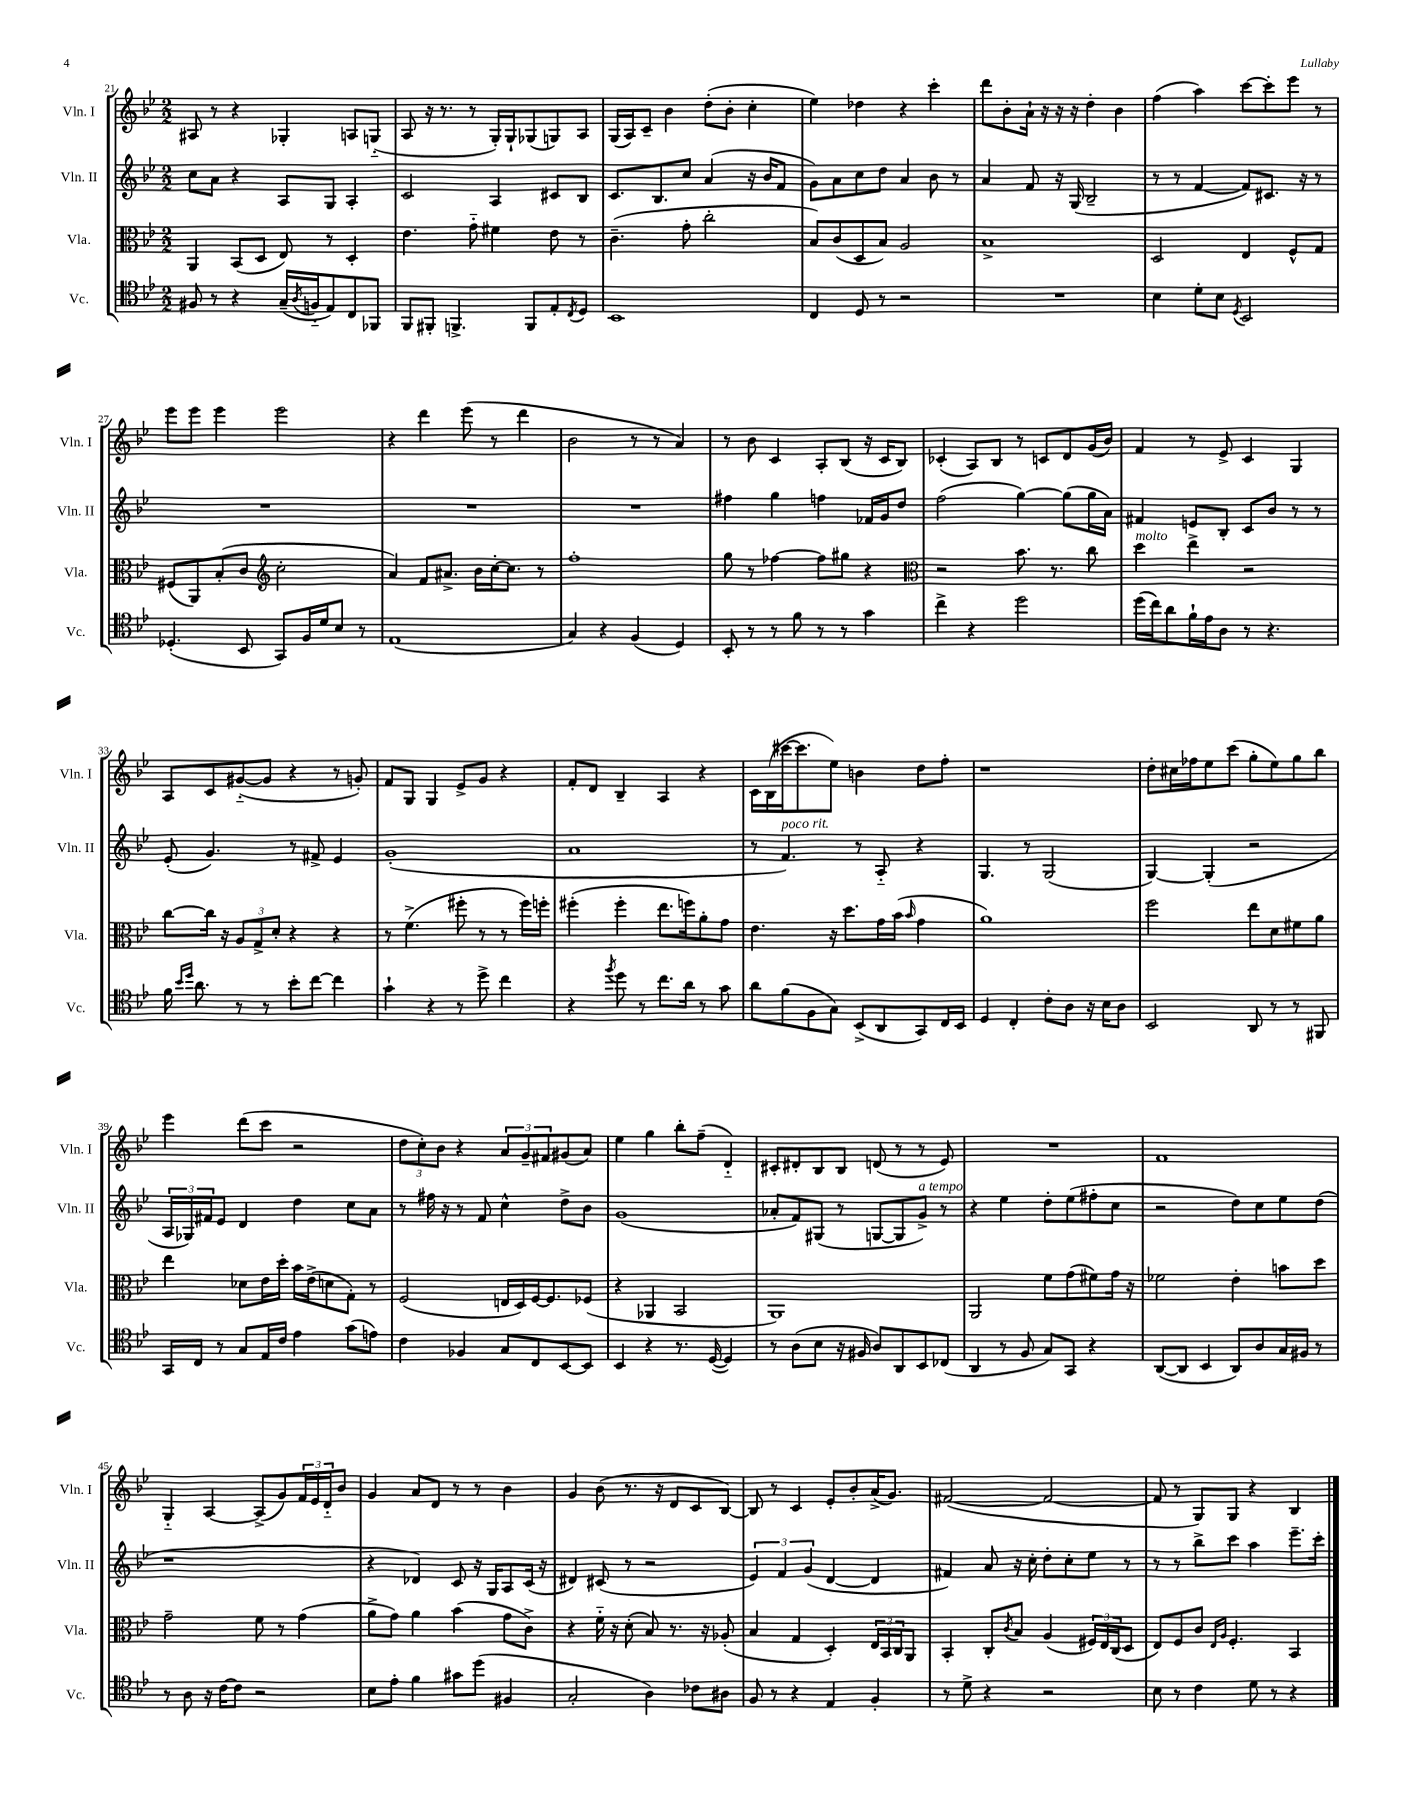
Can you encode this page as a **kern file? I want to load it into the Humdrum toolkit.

**kern	**kern	**kern	**kern
*staff4	*staff3	*staff2	*staff1
*clefC4	*clefC3	*clefG2	*clefG2
*k[b-e-]	*k[b-e-]	*k[b-e-]	*k[b-e-]
*M2/2	*M2/2	*M2/2	*M2/2
8F#	4AA	8cc	8A#
8r	.	8a	8r
4r	(8BB-	4r	4r
.	8D	.	.
(16G~	8E-)	8A	4G-'
8qA	.	.	.
16F'~	.	.	.
8E-)	8r	8G	.
8C	4D'	4A'	8A
8FF-	.	.	(8G'~
=	=	=	=
8FF	4.e-	2c	8A
8FF#'	.	.	16r
.	.	.	8.r
4.FF^	.	.	.
.	8g'~	.	8r
.	4f#	4A	16G')
.	.	.	16G`
8FF	.	.	(8G-
8E-'	8e-	8c#	8G)
8qC	.	.	.
8D	8r	8B-	8A
=	=	=	=
1BB-	(4.c~	8.c	(16G
.	.	.	16A)
.	.	.	8c~
.	.	8.B-	.
.	.	.	4b-
.	8g'	8cc	.
.	2cc'	(4a	(8dd'
.	.	.	8b-'
.	.	16r	4cc'
.	.	16b-	.
.	.	8f	.
=	=	=	=
4C	8B-)	8g)	4ee-)
.	(8c	8a	.
8D	8D	8cc	4dd-
8r	8B-)	8dd	.
2r	2A	4a	4r
.	.	8b-	4ccc'
.	.	8r	.
=	=	=	=
1r	1B-^	4a	8ddd
.	.	.	8b-'
.	.	8f	16a`
.	.	.	16r
.	.	16r	16r
.	.	(16G	16r
.	.	2B-~	4dd'
.	.	.	4b-
=	=	=	=
4B-	2D	8r	(4ff
.	.	8r	.
8d'	.	[4f	4aa)
8B-	.	.	.
8qD	.	.	.
2BB-	4E-	8f])	[8ccc
.	.	8.c#	8ccc']
.	8F^^	.	8eee-
.	.	16r	.
.	8G	8r	8r
=	=	=	=
(4.D-'	(8F#	1r	8eee-
.	8AA)	.	8eee-
.	(8B-'	.	4eee-
8BB-	8c	.	.
*	*clefG2	*	*
8GG)	2cc'	.	2eee-
16F	.	.	.
16d	.	.	.
8B-	.	.	.
8r	.	.	.
=	=	=	=
(1E-	4a)	1r	4r
.	8f	.	4ddd
.	8.a#^	.	.
.	.	.	(8eee-
.	16b-	.	.
.	[16cc'	.	8r
.	8.cc]	.	.
.	.	.	4ddd
.	8r	.	.
=	=	=	=
4G)	1ff'	1r	2b-
4r	.	.	.
(4F	.	.	8r
.	.	.	8r
4D)	.	.	4a)
=	=	=	=
8BB-'	8gg	4ff#	8r
8r	8r	.	8b-
8r	[4ff-	4gg	4c
8f	.	.	.
8r	8ff-]	4ff	8A'
8r	8gg#	.	(8B-
4g	4r	16f-	16r
.	.	16g	16c
.	.	8dd	8B-)
=	=	=	=
*	*clefC3	*	*
4cc^	2r	(2ff	(4c-'
4r	.	.	8A)
.	.	.	8B-
2dd	8.b-	[4gg)	8r
.	.	.	8c
.	8.r	.	.
.	.	(8gg]	8d
.	8cc	16gg	(16g
.	.	16a)	16b-)
=	=	=	=
(16dd	4dd	4f#	4f
16cc)	.	.	.
8a	.	.	.
16f`	4ee-^	8e	8r
16e-	.	.	.
8A	.	8B-'	8e-^
8r	2r	8c	4c
4.r	.	8b-	.
.	.	8r	4G
.	.	8r	.
=	=	=	=
16f	[8cc	(8e-'	8A
16qqb-	.	.	.
16qqdd	.	.	.
8.a	.	.	.
.	16cc]	4.g)	8c
.	16r	.	.
8r	12A	.	([8g#'~
.	12G^	.	.
8r	.	.	8g#]
.	12d'	.	.
8b-'	4r	8r	4r
[8cc	.	8f#^	.
4cc]	4r	4e-	8r
.	.	.	8g')
=	=	=	=
4g`	8r	(1g'	8f
.	(4.f^	.	8G
4r	.	.	4G
8r	8ff#'	.	8e-^
8dd^	8r	.	8g
4cc	8r	.	4r
.	16ff#)	.	.
.	16ff'	.	.
=	=	=	=
4r	(4ff#'	1a	8f'
.	.	.	8d
8qff	.	.	.
8dd	4ff#'	.	4B-~
8r	.	.	.
8.cc	8.ee-	.	4A
16a	16ff)	.	.
8r	8a'	.	4r
8g	8g	.	.
=	=	=	=
8a	4.e-	8r	16c
.	.	.	(16B-
(8f	.	4.f)	[16ccc#
.	.	.	8.ccc#]
8F	.	.	.
8G)	16r	.	8ee-)
.	8.dd	.	.
(8BB-^	.	8r	4b
8AA	16g	8A'~	.
.	(16b-	.	.
.	16qqb-	.	.
8GG)	4g	4r	8dd
16C	.	.	8ff'
16BB-	.	.	.
=	=	=	=
4D	1a)	4.G	1r
4C'	.	.	.
.	.	8r	.
8c'	.	(2G	.
8A	.	.	.
16r	.	.	.
16B-	.	.	.
8A	.	.	.
=	=	=	=
2BB-	2ff	[4G)	8dd'
.	.	.	16cc#
.	.	.	16ff-
.	.	(4G']	8ee-
.	.	.	(8ccc
8AA	8ee-	2r	8gg'
8r	8d	.	8ee-)
8r	8f#	.	8gg
8FF#	8a	.	8bb-
=	=	=	=
16GG	4ee-	24A	4eee-
.	.	24G-)	.
16C	.	.	.
.	.	24f#	.
8r	.	8e-	.
8G	8d-	4d	(8ddd
16E-	16e-	.	8ccc
16c	16dd'	.	.
4e-	16b-	4dd	2r
.	(16e-^	.	.
.	8d	.	.
(8g	8G')	8cc	.
8e)	8r	8a	.
=	=	=	=
4c	(2F	8r	12dd
.	.	.	12cc')
.	.	16ff#	.
.	.	.	12b-
.	.	16r	.
4F-	.	8r	4r
.	.	8f	.
8G	16E	4cc^^	12a
.	16D)	.	.
.	.	.	12g~
8C	[16F	.	.
.	.	.	12f#
.	8.F]	.	.
[8BB-	.	8dd^	(8g#
8BB-]	(8F-	8b-	8a)
=	=	=	=
4BB-	4r	(1g	4ee-
4r	4AA-	.	4gg
8.r	2BB-	.	8bb-'
.	.	.	(8ff~
([16D	.	.	.
4D])	.	.	4d'~)
=	=	=	=
8r	1AA)	8a-'	8c#'
(8A	.	8f)	8d#'
8B-	.	(8G#	8B-
16r	.	8r	8B-
16F#	.	.	.
8A)	.	[8G	(8d
8AA	.	8G]	8r
8BB-	.	8g^)	8r
(8C-	.	8r	8e-)
=	=	=	=
4AA	2AA	4r	1r
8r	.	4ee-	.
8F	.	.	.
8G)	8f	8dd'	.
8GG	(8g	(8ee-	.
4r	8f#)	8ff#'	.
.	16g	8cc	.
.	16r	.	.
=	=	=	=
([8AA	2f-	2r	1f
8AA]	.	.	.
4BB-	.	.	.
8AA)	4e-'	8dd)	.
8A	.	8cc	.
16G	8b	8ee-	.
16F#	.	.	.
8r	8dd	(8dd	.
=	=	=	=
8r	2g~	1r	4G'~
8A	.	.	.
16r	.	.	[4A
[16c	.	.	.
8c]	.	.	.
2r	8f	.	(8A^]
.	8r	.	8g)
.	(4g	.	24f
.	.	.	24e-
.	.	.	24d'~
.	.	.	8b-
=	=	=	=
8B-	8a^	4r	4g
8e-'	8g)	.	.
4f	4a	4d-)	8a
.	.	.	8d
8g#	(4b-	8c	8r
(8dd	.	16r	8r
.	.	16G	.
4F#	8g	8A	4b-
.	8c^)	(16c	.
.	.	16r	.
=	=	=	=
2G'	4r	4d#)	4g
.	16f'~	(8c#	(8b-
.	16r	.	.
.	(8d'	8r	8.r
4A)	8B-)	2r	.
.	.	.	16r
.	8.r	.	8d
8c-	.	.	8c
.	16r	.	.
8A#	(8A-'	.	[8B-)
=	=	=	=
8F	4B-	6e-)	8B-]
8r	.	.	8r
.	.	6f	.
4r	4G	.	4c
.	.	(6g	.
4E-	4D')	[4d	8e-'
.	.	.	8b-'
4F'	24E-	4d]	(16a^
.	24BB-	.	.
.	.	.	8.g)
.	24C	.	.
.	8AA	.	.
=	=	=	=
8r	4BB-'	4f#)	([2f#
8d^	.	.	.
4r	8C'	8a	.
.	8qc	.	.
.	8B-	16r	.
.	.	16cc'	.
2r	(4A	8dd'	2f#_
.	.	8cc'	.
.	24F#)	8ee-	.
.	24E-	.	.
.	(24C	.	.
.	8D	8r	.
=	=	=	=
8B-	8E-)	8r	8f#]
8r	8F	8r	8r
4c	8c	8bb-^	8G)
.	16qqE-	.	.
.	16qqA	.	.
.	4.F'	8ccc	8G
8d	.	4aa	4r
8r	.	.	.
4r	4BB-	8.eee-~	4B-
.	.	16ccc'	.
==	==	==	==
*-	*-	*-	*-
